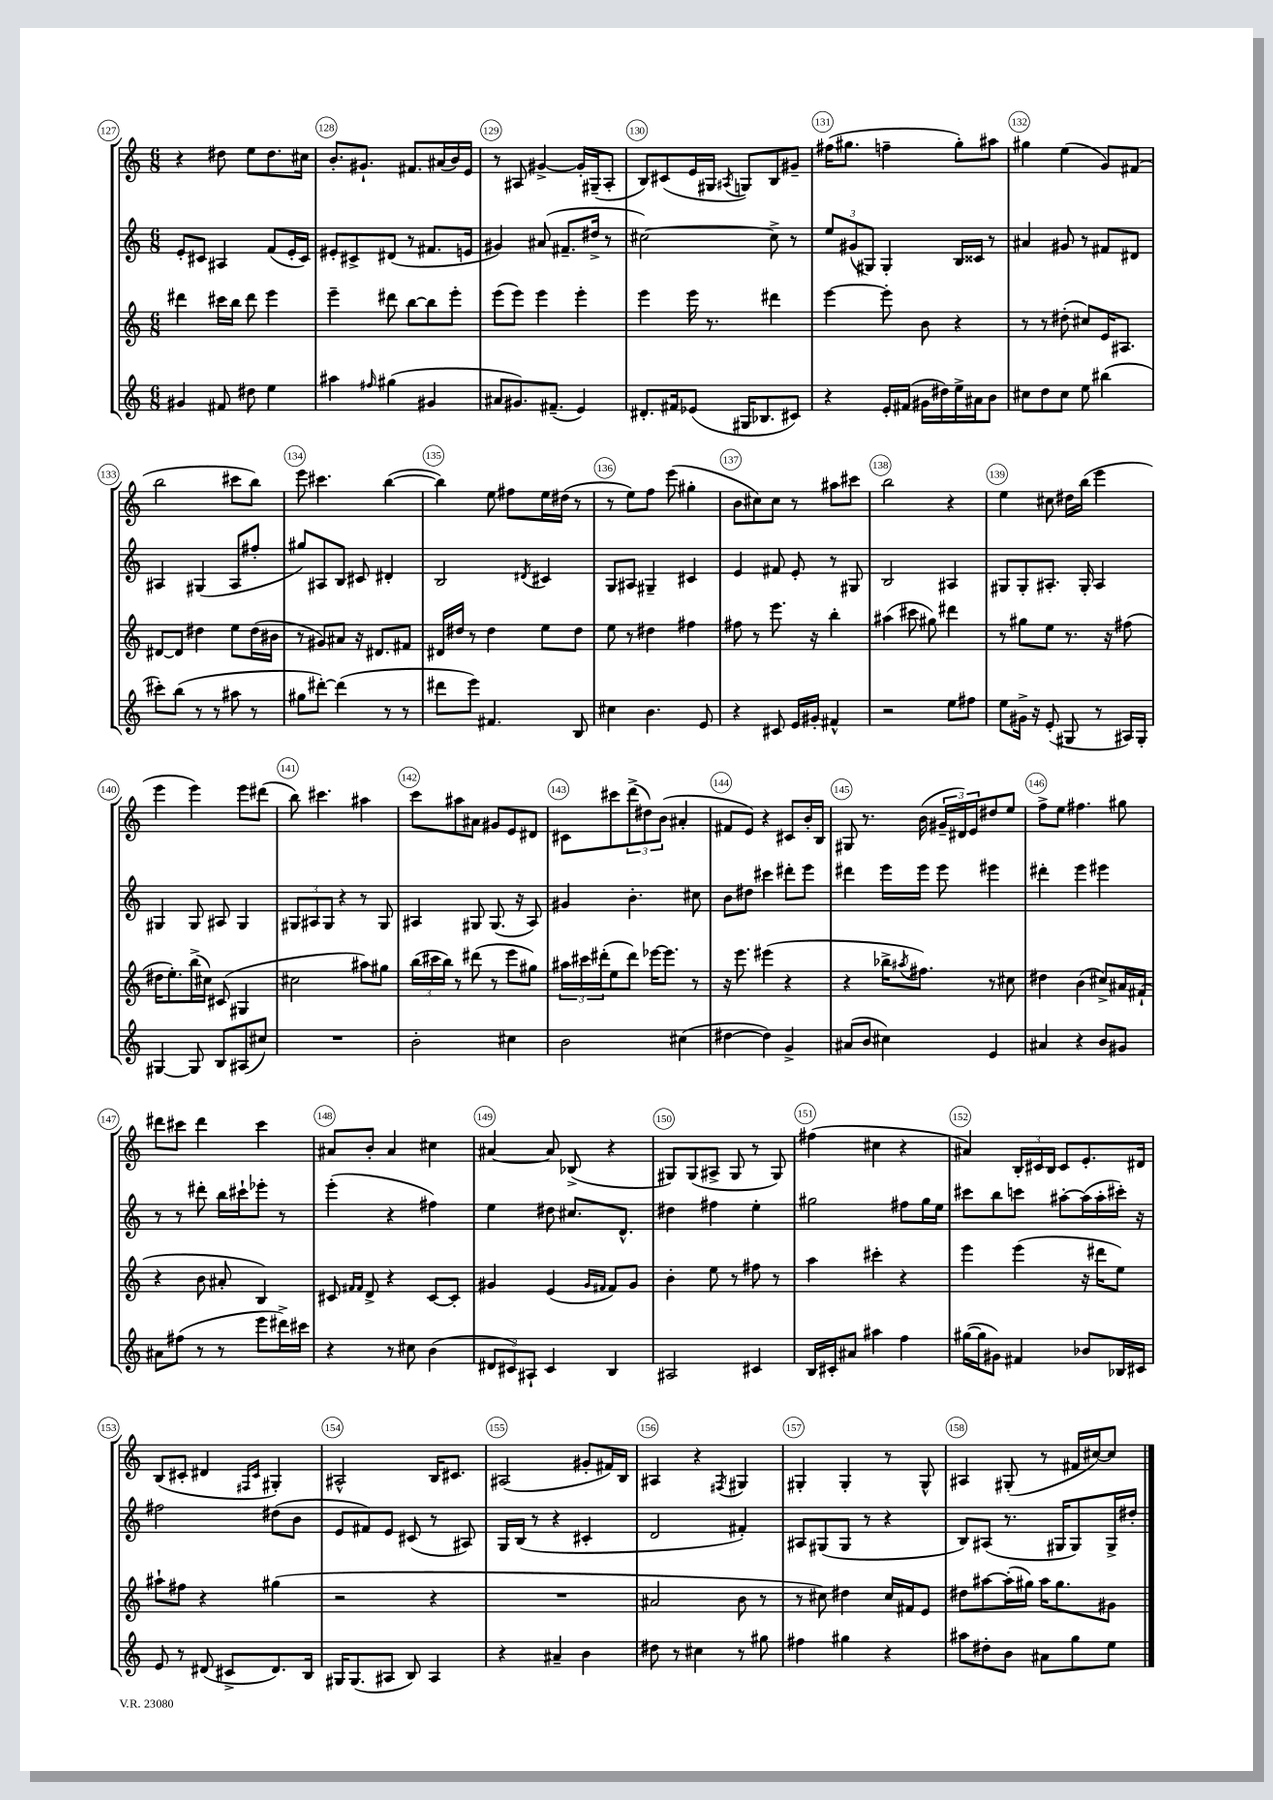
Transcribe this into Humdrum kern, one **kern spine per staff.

**kern	**kern	**kern	**kern
*staff4	*staff3	*staff2	*staff1
*clefG2	*clefG2	*clefG2	*clefG2
*k[]	*k[]	*k[]	*k[]
*M6/8	*M6/8	*M6/8	*M6/8
4g#	4ddd#	8e'	4r
.	.	8c#	.
8f#	16ccc#	4A#	8dd#
.	16bb	.	.
8dd#	8ddd#	.	8ee
4ee	4eee	(8f	8.dd#
.	.	16e'	.
.	.	16c#)	16cc#
=	=	=	=
4aa#	4eee~	8e#'	8.b'
.	.	8c#^	.
.	.	.	8.g#`
16qqff#	.	.	.
(4gg#	8ddd#	(8d#	.
.	[8bb	8r	8.f#
4g#	8bb]	8.f#	.
.	.	.	(16a#
.	8eee'	.	16b)
.	.	16e	16e
=	=	=	=
8a#	(8eee	4g#)	8r
8.g#)	8eee)	.	8A#
.	4eee	(8a#	[4g#^
(8.f#~	.	.	.
.	.	8.f#~	.
4e)	4eee'	.	16g#']
.	.	16dd#^	(16G#~
.	.	8r	8A#'
=	=	=	=
8.d#'	4eee	[2cc#)	8B)
.	.	.	(8c#
16f#	.	.	.
(8e-	16eee	.	16e
.	8.r	.	16G#
.	.	.	8qA#
16G#	.	.	8G)
8.B-	.	.	.
.	4ddd#	8cc#^]	8B
8c#)	.	8r	8g#~
=	=	=	=
4r	[4eee	12ee	(16ff#
.	.	.	8.gg#
.	.	(12g#	.
.	.	12G#)	.
16e'	8eee']	4G#'	4ff~
(16f#	.	.	.
16g#	8b	.	.
16dd#)	.	.	.
16ee^	4r	16B	8gg#')
16a#	.	16c##	.
8b	.	8r	8aa#
=	=	=	=
8cc#	8r	4a#	4gg#
8dd	8r	.	.
8cc#	(8dd#'	8g#	(4ee
8ee	8cc#)	8r	.
(4bb#	16e	8f#	8g)
.	8.A#	.	.
.	.	8d#	(8f#
=	=	=	=
8ccc#')	[8d#	4A#	2bb
(8bb	8d#]	.	.
8r	4dd#	(4G#	.
8r	.	.	.
8aa#	8ee	8A#	8ccc#
8r	(16dd#	8ff#'	8bb)
.	16b#	.	.
=	=	=	=
8gg#	8r	8gg#)	8eee
[8ddd#')	8g#)	8A#	4.ccc#
(4ddd#]	8a#	8B	.
.	16r	8c#	.
.	8.d#	.	.
8r	.	4d#'	([4bb
8r	8f#	.	.
=	=	=	=
8ddd#	16d#	2B	4bb])
.	16dd#	.	.
8eee)	8r	.	.
4.f#	4dd#	.	8ee
.	.	.	8ff#
.	.	8qd#	.
.	8ee	4c#	16ee
.	.	.	(16dd#
8B	8dd#	.	8r
=	=	=	=
4cc#	8ee	8G	8r
.	8r	8A#	8ee)
4.b	4dd#	4G#~	8ff
.	.	.	(8eee
.	4ff#	4c#	4gg#'
8e	.	.	.
=	=	=	=
4r	8ff#	4e	8b
.	8r	.	8cc#)
8c#	8.eee	8f#	8cc#
16e	.	8e'	8r
16g#'	16r	.	.
4f#^^	4bb'	8r	8aa#
.	.	8G#	8ccc#
=	=	=	=
2r	(4aa#	2B	2bb
.	8ccc#	.	.
.	8gg#)	.	.
8ee	4ddd#	4A#	4r
8ff#	.	.	.
=	=	=	=
8ee	8r	8G#	4ee
16g#^	8gg#	8G#'	.
16r	.	.	.
(8e'	8ee	8.A#'	8cc#
8G#	8.r	.	16dd#
.	.	16G#'	(16bb
8r	.	4A#	4eee
.	16r	.	.
16A#)	(8ff#	.	.
16G#'	.	.	.
=	=	=	=
[4G#	16dd#	4G#	4eee
.	8.ee')	.	.
8G#]	(16bb^	8G#	4eee)
.	16cc#)	.	.
8B	(8c#	8A#	.
(8A#	4G#	4G#	8eee
8cc#)	.	.	(8ddd#
=	=	=	=
2.r	2cc#	12G#	8bb)
.	.	12A#	.
.	.	.	4.ccc#
.	.	12G#	.
.	.	4r	.
.	8aa#)	8r	4aa#
.	8gg#	8G#	.
=	=	=	=
2b'	(24bb	4A#	8ccc
.	24ccc#	.	.
.	24bb)	.	.
.	8r	.	8aa#
.	(8ddd#	8G#	8a#
.	8r	(8.G#	8g#
4cc#	8eee	.	8e
.	.	16r	.
.	8gg#)	8A#)	8d#
=	=	=	=
2b	24aa#	4g#	8c#
.	24ccc#	.	.
.	(24ddd#'	.	.
.	8ee	.	8ccc#
.	8ddd#)	4.b'	(12ddd^
.	.	.	12dd#)
.	[16eee-	.	.
.	.	.	(12b
.	8.eee-]	.	.
(4cc#	.	.	4a#'
.	8r	8cc#	.
=	=	=	=
[4dd#	16r	8b	8f#
.	8.eee	.	.
.	.	8dd#	8e)
4dd#])	(4eee#	4ccc#	4r
4g^	4r	8ddd#'	8c#
.	.	8eee	16b'
.	.	.	16B
=	=	=	=
(8a#	4r	4ddd#	8G#
8b	.	.	8.r
4cc#)	16bb-^	16eee	.
.	8qaa#	.	.
.	8.ff#)	16eee	(16b
.	.	8eee	24g#~
.	.	.	24d#)
.	.	.	24e
4e	8r	4eee#	8dd#
.	8cc#	.	8ee
=	=	=	=
4a#	4dd#	4ddd#'	8ff^
.	.	.	8ee
4r	(4b	4eee	4.ff#
8b	8cc#^)	4eee#	.
8g#	16a#	.	8gg#
.	(16f#`	.	.
=	=	=	=
8a#	4r	8r	8ddd#
(8ff#	.	8r	8ccc#
8r	8b	8ddd#'	4ddd#
8r	8a#'	16bb	.
.	.	16ccc#`	.
8eee	4B)	8eee-'	4ccc#
16ddd#^)	.	8r	.
16ccc#	.	.	.
=	=	=	=
4r	8c#	(4eee'	8a#
.	16qqf#	.	.
.	16qqf#	.	.
.	8d^	.	8b'
8r	4r	4r	4a#
8cc#	.	.	.
(4b	[8c#	4ff#)	4cc#
.	8c#']	.	.
=	=	=	=
12d#	4g#	4ee	[4a#
12c#)	.	.	.
12A#`	.	.	.
4c#	(4e	8dd#	8a#]
.	.	8.cc#	(8B-^
.	16qqg#	.	.
.	16qqf#	.	.
4B	8f#)	.	4r
.	.	8.d^^	.
.	8g#	.	.
=	=	=	=
2A#	4b'	4dd#	8G#)
.	.	.	(8G#
.	8ee	4ff#	8A#^
.	8r	.	8G#
4c#	8ff#	4ee'	8r
.	8r	.	8G#)
=	=	=	=
16B	4aa	2gg#	(4ff#
16c#'	.	.	.
8a#	.	.	.
4aa#	4ccc#'	.	4cc#
4ff	4r	8ff#	4r
.	.	16gg#	.
.	.	16ee	.
=	=	=	=
([16gg#	4eee	8ccc#	4a#)
16gg#]	.	.	.
8g#)	.	8bb	.
4f#	(4eee	8ccc	24B'
.	.	.	24c#
.	.	.	24B
.	.	[8aa#'	8c#
8b-	16r	(16aa#]	8.e'
.	16ddd#	16aa#'	.
16B-	8ee)	16ccc#')	.
16c#	.	16r	16d#
=	=	=	=
8e	8aa#`	2ff#	(8B
8r	8ff#	.	8c#'
(8d#	4r	.	4d#
8c#^	.	.	.
.	.	.	16qqF#
.	.	.	16qqc#
8.d#)	(4gg#	(8dd#	4G#')
.	.	8b	.
16B	.	.	.
=	=	=	=
16G#	2r	8e	2A#^^
(8.G#	.	.	.
.	.	8f#)	.
8A#	.	8e	.
8B)	.	(8c#	.
4A#	4r	8r	16B
.	.	.	8.c#
.	.	8A#)	.
=	=	=	=
4r	2.r	16G	(2A#
.	.	(16B	.
.	.	8r	.
4a#~	.	4r	.
4b	.	4c#'	8g#'
.	.	.	16f#)
.	.	.	16B
=	=	=	=
8dd#	2a#	2d	4A#
8r	.	.	.
4cc#	.	.	4r
.	.	.	8qF#
8r	8b	4f#')	4G#
8gg#	8r	.	.
=	=	=	=
4ff#	8r	8A#	4G#'
.	8cc#)	(8G#	.
4gg#	4dd#	8G#	4G#'
.	.	8r	.
4r	16cc#	4r	8r
.	16f#	.	.
.	8e	.	8G#^^
=	=	=	=
8aa#	8dd#	8B)	4A#
8dd#'	[8aa#	(8A#	.
8b	(16aa#']	8.r	(8G#'
.	16gg#)	.	.
8a#	16aa#	.	8r
.	8.gg#	16G#	.
8gg	.	8G#)	16f#
.	.	.	[16cc#)
8ee	8g#	16G#^	8cc#]
.	.	16dd#'	.
==	==	==	==
*-	*-	*-	*-
